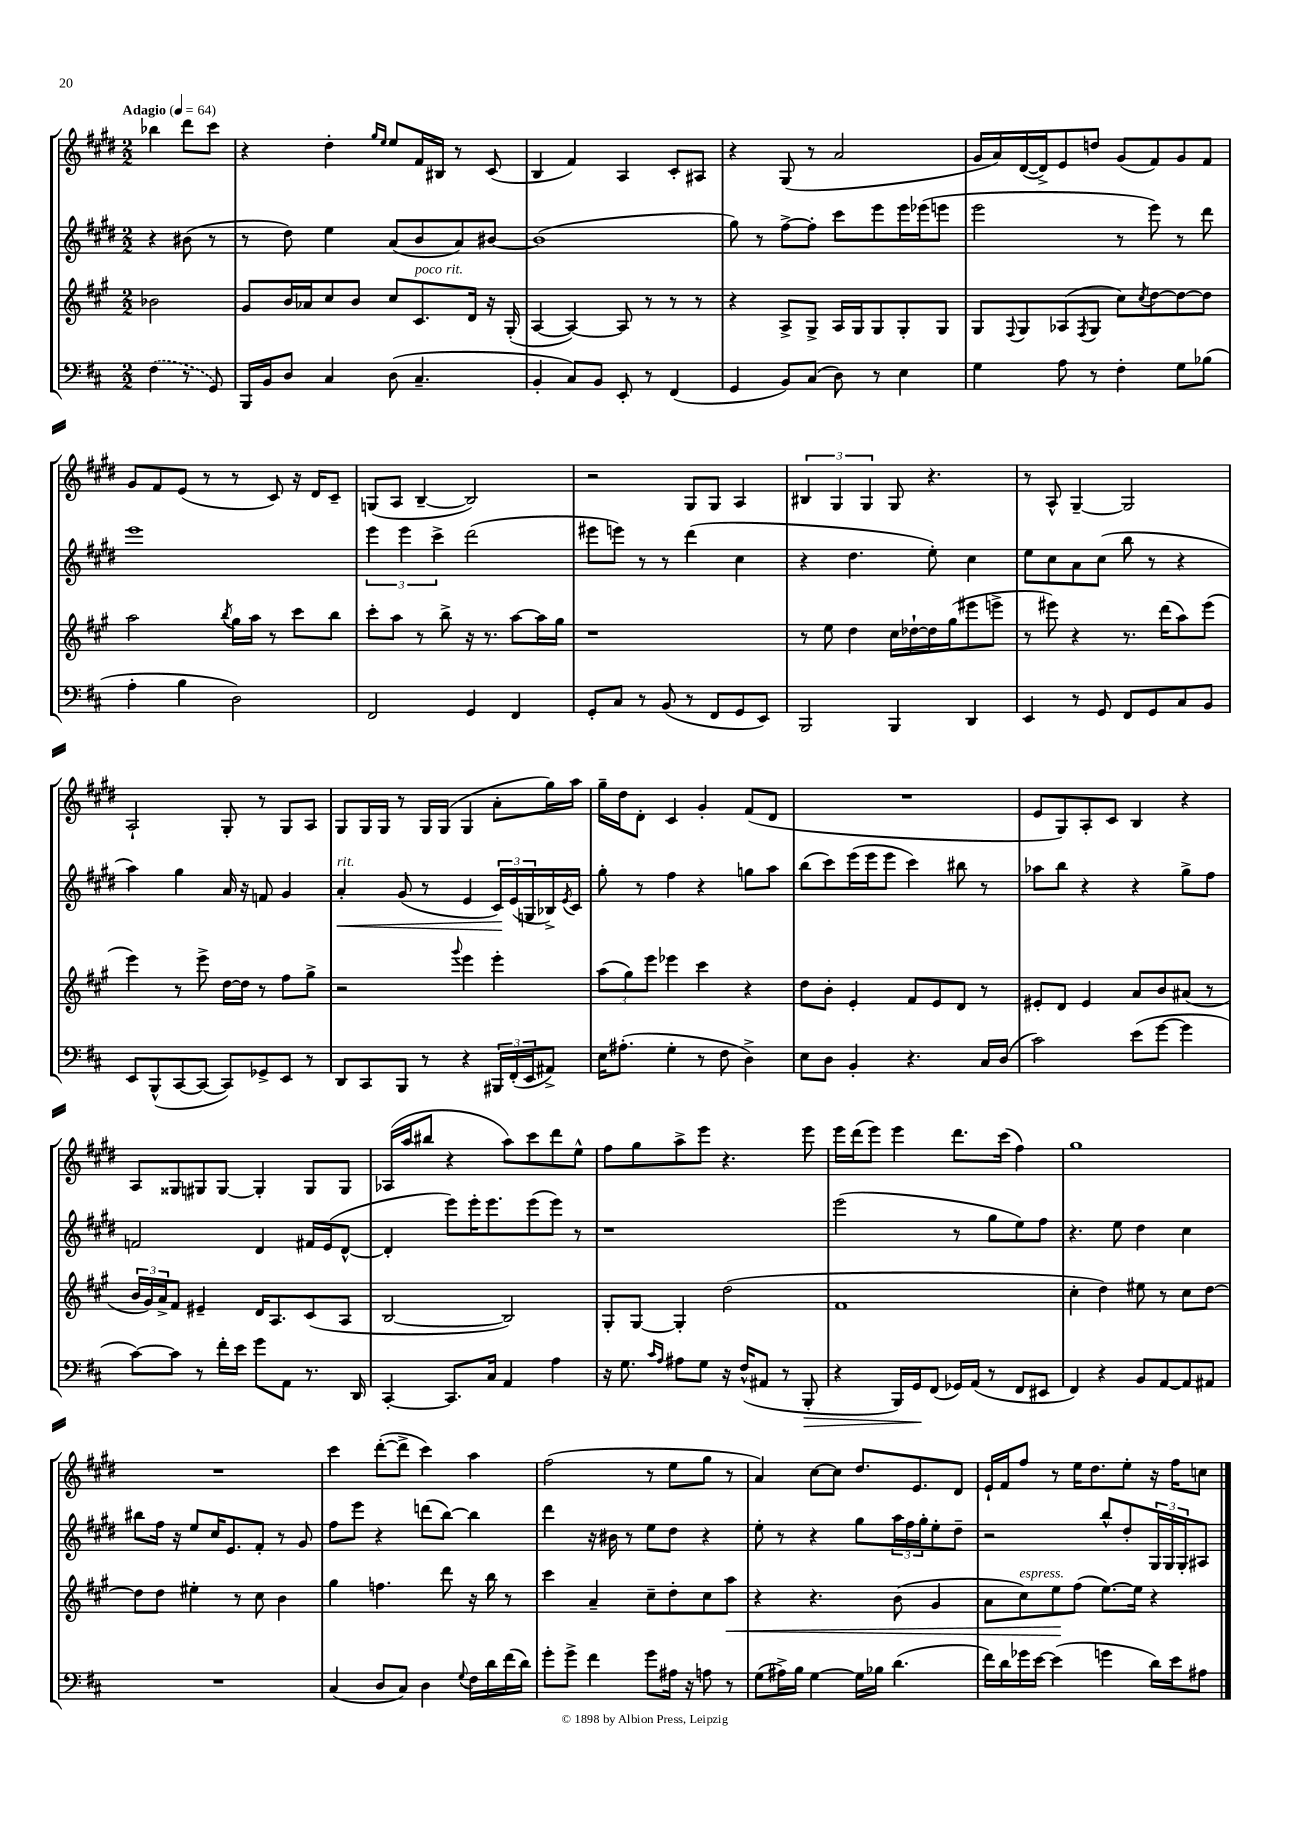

**kern	**kern	**kern	**kern
*staff4	*staff3	*staff2	*staff1
*clefF4	*clefG2	*clefG2	*clefG2
*k[f#c#]	*k[f#c#g#]	*k[f#c#g#d#]	*k[f#c#g#d#]
*M2/2	*M2/2	*M2/2	*M2/2
*MM64	*MM64	*MM64	*MM64
(4F#	2b-	4r	4bb-
8r	.	(8b#	8ddd#
8GG)	.	8r	8ccc#
=	=	=	=
16BBB	8g#	8r	4r
16BB	.	.	.
8D	16b	8dd#)	.
.	16a-	.	.
4C#	8cc#	4ee	4dd#'
.	8b	.	.
.	.	.	16qqgg#
.	.	.	16qqee
(8D	8cc#	(8a	8ee
4.C#~	8.c#	8b	16f#
.	.	.	16B#
.	.	8a)	8r
.	16d	.	.
.	16r	[8b#	(8c#
.	(16G#'	.	.
=	=	=	=
4BB'	[4A	(1b#]	4B
8C#)	4A_)	.	4f#)
8BB	.	.	.
8EE'	8A]	.	4A
8r	8r	.	.
(4FF#	8r	.	8c#'
.	8r	.	8A#
=	=	=	=
4GG	4r	8gg#)	4r
.	.	8r	.
8BB)	8A^	[8ff#^	(8G#
(8C#	8G#^	8ff#']	8r
8D)	16A	8ccc#	2a
.	16G#	.	.
8r	8G#	8eee	.
4E	8G#'	16eee	.
.	.	(16eee-	.
.	8G#	8eee	.
=	=	=	=
4G	8G#	2eee	16g#
.	.	.	16a)
.	8qqF#	.	.
.	8G#	.	([16d#
.	.	.	16d#^])
8A	(8A-	.	8e
.	8qF#	.	.
8r	8G#	.	8dd
4F#'	8cc#)	8r	(8g#
.	8qcc#	.	.
.	[8dd	8eee)	8f#)
8G	8dd_	8r	8g#
(8B-	8dd]	8ddd#	8f#
=	=	=	=
4A'	2aa	1eee	8g#
.	.	.	8f#
4B	.	.	(8e
.	.	.	8r
.	8qbb	.	.
2D)	16gg#	.	8r
.	16aa	.	.
.	8r	.	8c#)
.	8ccc#	.	16r
.	.	.	16d#
.	8bb	.	8c#~
=	=	=	=
2FF#	8ccc#'	6eee	(8G
.	8aa	.	8A
.	.	6eee	.
.	8r	.	[4B~
.	.	6ccc#^	.
.	8bb^	.	.
4GG	16r	(2ddd#	2B])
.	8.r	.	.
4FF#	[8aa	.	.
.	16aa]	.	.
.	16gg#	.	.
=	=	=	=
8GG'	1r	8eee#	2r
8C#	.	8eee)	.
8r	.	8r	.
(8BB	.	8r	.
8r	.	(4ddd#	8G#
8FF#	.	.	8G#
8GG	.	4cc#	4A
8EE)	.	.	.
=	=	=	=
2BBB	8r	4r	6B#
.	8ee	.	.
.	.	.	6G#
.	4dd	4.dd#	.
.	.	.	6G#
4BBB	16cc#	.	8G#
.	[16dd-`	.	.
.	16dd-]	8ee')	4.r
.	(16gg#	.	.
4DD	8eee#	4cc#	.
.	8eee^	.	.
=	=	=	=
4EE	8r	8ee	8r
.	8eee#)	8cc#	8A^^
8r	4r	8a	[4G#~
8GG	.	(8cc#	.
8FF#	8.r	8bb	2G#]
8GG	.	8r	.
.	(16ddd	.	.
8C#	8aa)	4r	.
8BB	(8eee#	.	.
=	=	=	=
8EE	4eee)	4aa)	2A`
(8BBB^^	.	.	.
[8CC#	8r	4gg#	.
8CC#_	8eee^	.	.
8CC#])	[16dd	16a	8G#'
.	16dd]	16r	.
8GG-^	8r	8f	8r
8EE	8ff#	4g#	8G#
8r	8gg#^	.	8A
=	=	=	=
8DD	2r	4a'	8G#
8CC#	.	.	16G#
.	.	.	16G#
8BBB	.	(8g#	8r
8r	.	8r	16G#
.	.	.	(16G#
.	8qqggg#	.	.
4r	4eee	4e	4G#
24BBB#	4eee'	24c#)	8a'
(24FF#'	.	(24e	.
24EE	.	24G	.
8AA#^)	.	16B-^)	16gg#)
.	.	8qe	.
.	.	16c#	16aa
=	=	=	=
16E	(12aa	8gg#'	16gg#~
(8.A#'	.	.	16dd#
.	12gg#)	.	.
.	.	8r	8d#'
.	12eee	.	.
4G'	4eee-	4ff#	4c#
8r	4ccc#	4r	4g#'
8F#	.	.	.
4D^)	4r	8gg	(8f#
.	.	8aa	8d#
=	=	=	=
8E	8dd	(8bb	1r
8D	8b'	8ccc#)	.
4BB'	4e'	(16eee	.
.	.	16eee	.
.	.	8eee	.
4.r	8f#	4ccc#)	.
.	8e	.	.
.	8d	8bb#	.
16C#	8r	8r	.
(16D	.	.	.
=	=	=	=
2c#)	8e#'	8aa-	8e
.	8d	8bb	8G#)
.	4e#	4r	8A'
.	.	.	8c#
(8e	8a	4r	4B
[8g	8b	.	.
4g]	(8a#	8gg#^	4r
.	8r	8ff#	.
=	=	=	=
[8c#)	24b	2f	8A
.	24g#)	.	.
.	24a^	.	.
8c#]	8f#	.	8G##
8r	4e#~	.	8G#
16f#'	.	.	[8G#
16e	.	.	.
8g	16d	4d#	4G#']
.	8.A	.	.
8AA	.	.	.
8.r	(8c#	16f#	8G#
.	.	(16e	.
.	8A	[8d#^^	8G#
16DD	.	.	.
=	=	=	=
[4CC#'	[2B	4d#']	(16A-
.	.	.	16aa
.	.	.	8bb#
8.CC#]	.	8eee)	4r
.	.	16eee'	.
16C#	.	8.eee	.
4AA	2B])	.	8aa)
.	.	(8eee	8ccc#
4A	.	8eee)	8ddd#
.	.	8r	8ee^^
=	=	=	=
16r	8G#'	1r	8ff#
8.G	.	.	.
.	[8G#	.	8gg#
16qqc#	.	.	.
16qqA	.	.	.
8A#	4G#']	.	8aa^
8G	.	.	8eee
16r	(2dd	.	4.r
(16F#^^	.	.	.
8AA#	.	.	.
8r	.	.	.
8BBB'	.	.	8eee
=	=	=	=
4r	1f#	(2eee	16eee
.	.	.	(16ddd#
.	.	.	8eee)
16BBB)	.	.	4eee
16GG	.	.	.
(8FF#	.	.	.
16GG-)	.	8r	8.ddd#
(16AA	.	.	.
8r	.	8gg#	.
.	.	.	(16ccc#
8FF#	.	8ee)	4ff#)
8EE#	.	8ff#	.
=	=	=	=
4FF#)	4cc#'	4.r	1gg#
4r	4dd)	.	.
.	.	8ee	.
8BB	8ee#	4dd#	.
[8AA	8r	.	.
8AA]	8cc#	4cc#	.
8AA#	[8dd	.	.
=	=	=	=
1r	8dd]	8bb#	1r
.	8dd	16ff#	.
.	.	16r	.
.	4ee#'	8ee	.
.	.	16cc#	.
.	.	8.e	.
.	8r	.	.
.	8cc#	8f#'	.
.	4b	8r	.
.	.	8g#	.
=	=	=	=
(4C#	4gg#	8ff#	4ccc#
.	.	8eee	.
8D	4.ff	4r	([8ddd#'
8C#)	.	.	8ddd#^]
4D	.	(8ddd	4ccc#)
.	8ddd	[8bb)	.
8qqG	.	.	.
16F#	16r	4bb]	4aa
16d	16bb	.	.
(16f#	8r	.	.
16d)	.	.	.
=	=	=	=
8g'	4ccc#	4ddd#	(2ff#
8g^	.	.	.
4f#	4a~	16r	.
.	.	16b#	.
.	.	8r	.
8g	8cc#~	8ee	8r
16A#	8dd'	8dd#	8ee
16r	.	.	.
8A	8cc#	4r	8gg#
8r	8aa	.	8r
=	=	=	=
(8G	4r	8ee'	4a)
16A#^)	.	8r	.
16B	.	.	.
[4G	4.r	4r	[8cc#
.	.	.	8cc#]
16G]	.	8gg#	8.dd#
16B-	.	.	.
(4.d	(8b	24aa	.
.	.	24ff#	.
.	.	.	8.e
.	.	24gg#'	.
.	4g#	8ee'	.
.	.	8dd#~	8d#
=	=	=	=
16f#)	8a	2r	16e`
16d	.	.	16f#
16g-	8cc#)	.	8ff#
[16e	.	.	.
(4e]	8ee	.	8r
.	(8ff#	.	16ee
.	.	.	8.dd#
4g	[8.ee)	8bb^^	.
.	.	8dd#'	8ee'
.	16ee]	.	.
16d)	4r	24G#	16r
.	.	24G#	.
16e	.	.	16ff#
.	.	24G#'	.
8A#	.	8A#	8cc
==	==	==	==
*-	*-	*-	*-
